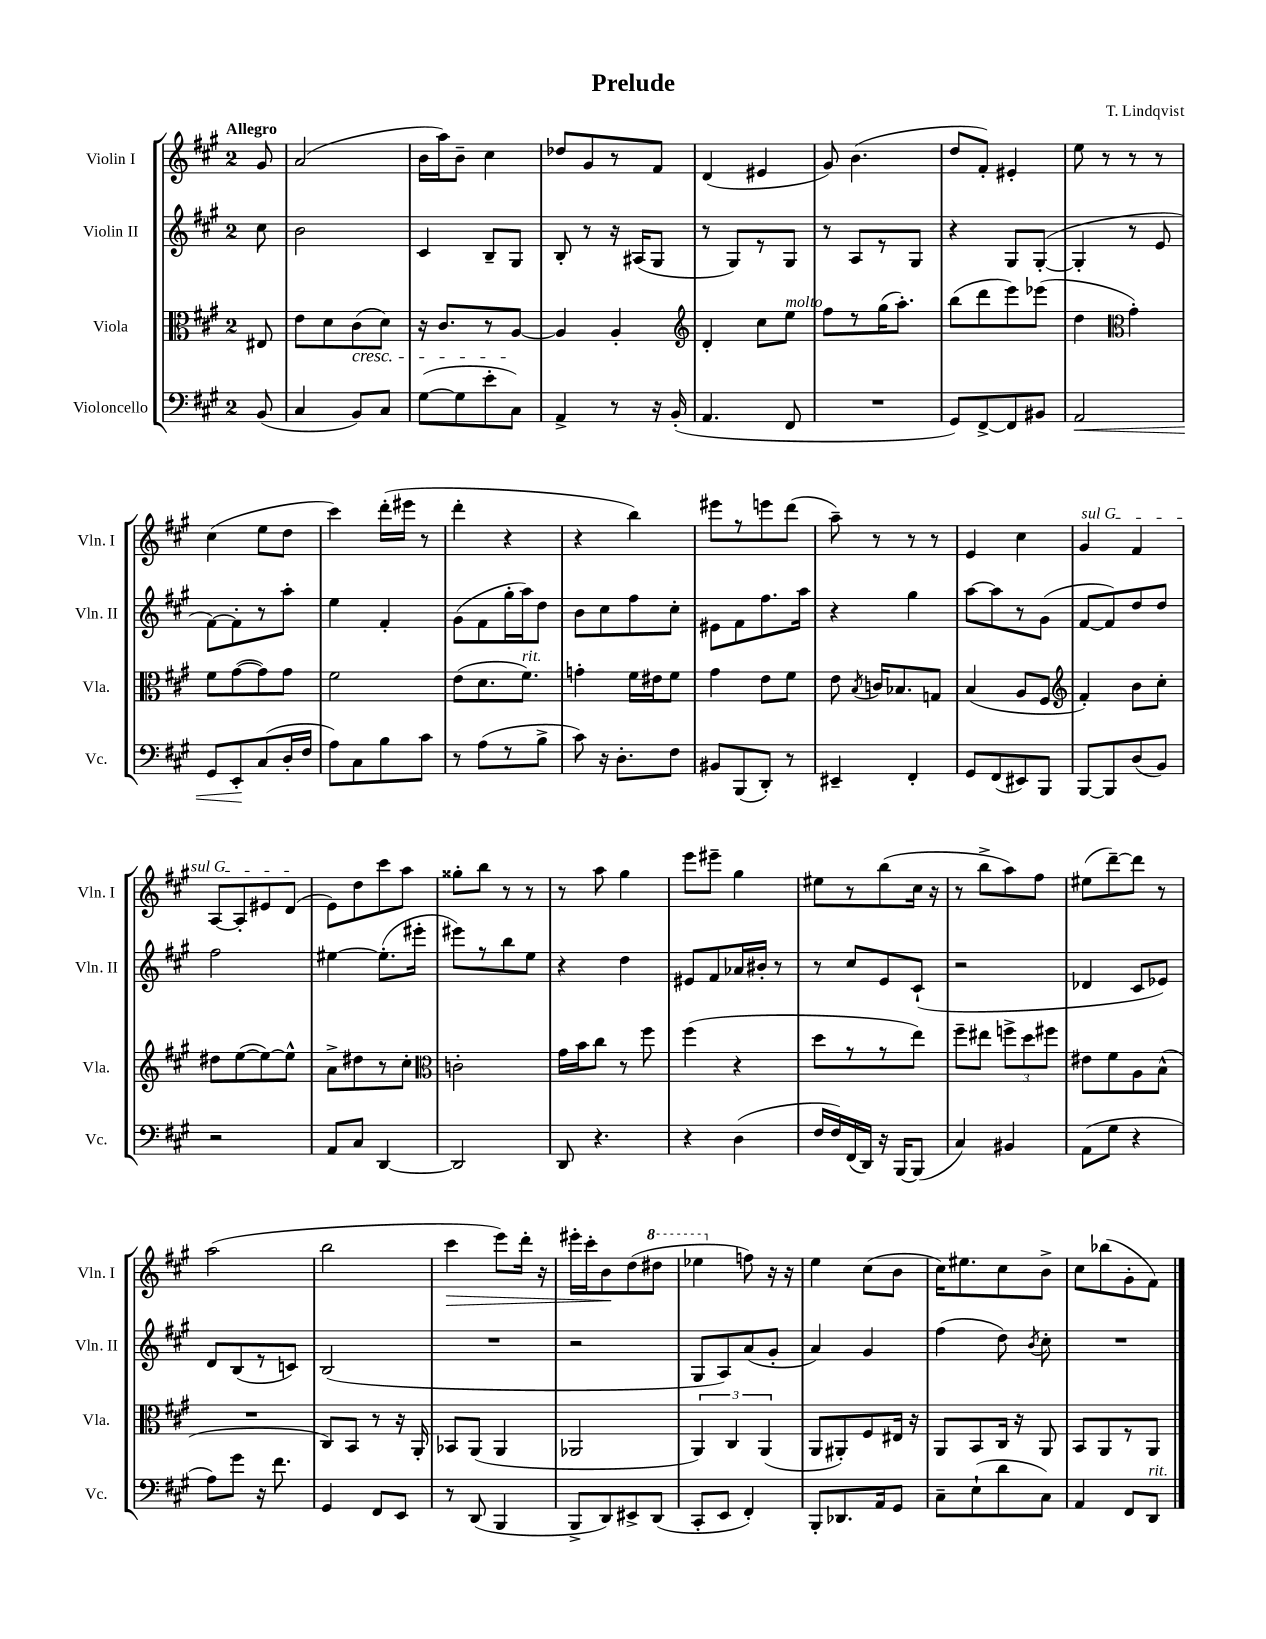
\header { title = "Prelude" composer = "T. Lindqvist" }
<<
\new StaffGroup <<
\new Staff = "s0" \with { instrumentName = "Violin I" shortInstrumentName = "Vln. I" } {
    \clef treble \key a \major \once \override Staff.TimeSignature.style = #'single-digit \time 2/4 \partial 8 \tempo "Allegro"
    \autoBeamOff gis'8 |
    a'2( |
    b'16[ a''16) b'8]-- cis''4 |
    des''8[ gis'8 r8 fis'8] |
    d'4( eis'4 |
    gis'8) b'4.( |
    d''8[ fis'8]-.) eis'4-. |
    e''8 r8 r8 r8 |
    cis''4( e''8[ d''8] |
    cis'''4) d'''16[-.( eis'''16] r8 |
    d'''4-. r4 |
    r4 b''4) |
    eis'''8[ r8 e'''8 d'''8]( |
    a''8--) r8 r8 r8 |
    e'4 cis''4 |
    \once \override TextSpanner.bound-details.left.text = \markup { \italic "sul G" } gis'4\startTextSpan fis'4 |
    a8[~ a8-. eis'8 d'8]\stopTextSpan( |
    e'8[) d''8 cis'''8 a''8] |
    gisis''8[-. b''8] r8 r8 |
    r8 a''8 gis''4 |
    e'''8[ eis'''8]-- gis''4 |
    eis''8[ r8 b''8( cis''16] r16 |
    r8 b''8[-> a''8) fis''8] |
    eis''8[( d'''8~--) d'''8] r8 |
    a''2( |
    b''2 |
    cis'''4\> e'''8[) d'''16]-. r16 |
    eis'''16[-. cis'''16-. b'8\! d''8( \ottava #1 dis'''8] |
    ees'''4 \ottava #0 f''8) r16 r16 |
    e''4 cis''8[( b'8] |
    cis''16[) eis''8. cis''8 b'8]-> |
    cis''8[ bes''8( gis'8-. fis'8]) \bar "|." |
}
\new Staff = "s1" \with { instrumentName = "Violin II" shortInstrumentName = "Vln. II" } {
    \clef treble \key a \major \once \override Staff.TimeSignature.style = #'single-digit \time 2/4 \partial 8
    \autoBeamOff cis''8 |
    b'2 |
    cis'4 b8[-- gis8] |
    b8-. r8 r16 ais16[( gis8] |
    r8 gis8[) r8 gis8] |
    r8 a8[ r8 gis8] |
    r4 gis8[ gis8]~-.( |
    gis4-. r8 e'8 |
    fis'8[~) fis'8-. r8 a''8]-. |
    e''4 fis'4-. |
    gis'8[( fis'8 gis''16-. a''16) d''8] |
    b'8[ cis''8 fis''8 cis''8]-. |
    eis'8[ fis'8 fis''8. a''16] |
    r4 gis''4 |
    a''8[~ a''8 r8 gis'8]( |
    fis'8[~ fis'8) d''8 d''8] |
    fis''2 |
    eis''4~ eis''8.[-.( eis'''16]-. |
    eis'''8[) r8 b''8 e''8] |
    r4 d''4 |
    eis'8[ fis'8 aes'16 bis'16]-. r8 |
    r8 cis''8[ e'8 cis'8]-!( |
    r2 |
    des'4 cis'8[ ees'8]) |
    d'8[ b8( r8 c'8]) |
    b2( |
    R2 |
    r2 |
    gis8[ a8) a'8( gis'8]-. |
    a'4) gis'4 |
    fis''4( d''8) \acciaccatura { b'8 } cis''8-. |
    R2 \bar "|." |
}
\new Staff = "s2" \with { instrumentName = "Viola" shortInstrumentName = "Vla." } {
    \clef alto \key a \major \once \override Staff.TimeSignature.style = #'single-digit \time 2/4 \partial 8
    \autoBeamOff eis8 |
    e'8[ d'8 cis'8\cresc( d'8]) |
    r16 cis'8.[ r8 a8]~\! |
    a4 a4-. |
    \clef treble d'4-. cis''8[ e''8]^\markup { \italic "molto" } |
    fis''8[ r8 gis''16( a''8.]-.) |
    b''8[( d'''8 e'''8) ees'''8]( |
    d''4 \clef alto gis'4-.) |
    fis'8[ gis'8~( gis'8) gis'8] |
    fis'2 |
    e'8[( d'8. fis'8.]^\markup { \italic "rit." }) |
    g'4-. fis'16[ eis'16 fis'8] |
    gis'4 e'8[ fis'8] |
    e'8 \acciaccatura { b8 } c'16[ bes8. g8] |
    b4( a8[ fis8] |
    \clef treble fis'4-.) b'8[ cis''8]-. |
    dis''8[ e''8~( e''8~) e''8]-^ |
    a'8[-> dis''8 r8 cis''8]-. |
    \clef alto c'2-. |
    gis'16[ b'16 cis''8] r8 fis''8 |
    fis''4( r4 |
    d''8[ r8 r8 e''8]) |
    fis''8[-- eis''8] \tuplet 3/2 { f''8[-> d''8 fis''8] } |
    eis'8[ fis'8 a8 b8]-^( |
    R2 |
    cis8[) b,8] r8 r16 a,16-. |
    bes,8[ a,8]( a,4 |
    aes,2 |
    \tuplet 3/2 { a,4) cis4 a,4( } |
    a,8[ ais,8-.) fis8 eis16] r16 |
    a,8[ b,8 cis16] r16 a,8 |
    b,8[ a,8 r8 a,8] \bar "|." |
}
\new Staff = "s3" \with { instrumentName = "Violoncello" shortInstrumentName = "Vc." } {
    \clef bass \key a \major \once \override Staff.TimeSignature.style = #'single-digit \time 2/4 \partial 8
    \autoBeamOff b,8( |
    cis4 b,8[) cis8] |
    gis8[~( gis8 e'8-. cis8]) |
    a,4-> r8 r16 b,16-.( |
    a,4. fis,8 |
    R2 |
    gis,8[) fis,8~-> fis,8 bis,8] |
    a,2\< |
    gis,8[ e,8-.\! cis8( d16-. fis16] |
    a8[) cis8 b8 cis'8] |
    r8 a8[( r8 b8]-> |
    cis'8) r16 d8.[-. fis8] |
    bis,8[ b,,8( d,8]-.) r8 |
    eis,4-- fis,4-. |
    gis,8[ fis,8( eis,8) b,,8] |
    b,,8[~ b,,8 d8( b,8]) |
    r2 |
    a,8[ cis8] d,4~ |
    d,2 |
    d,8 r4. |
    r4 d4( |
    fis16[ fis16) fis,16( d,16]) r16 b,,16[~ b,,8]( |
    cis4) bis,4 |
    a,8[( gis8] r4 |
    a8[) gis'8] r16 fis'8. |
    gis,4 fis,8[ e,8] |
    r8 d,8( b,,4 |
    b,,8[-> d,8) eis,8-> d,8]( |
    cis,8[-. e,8] fis,4-.) |
    b,,8[-. des,8. a,16 gis,8] |
    cis8[-- e8-!( d'8 cis8]) |
    a,4 fis,8[ d,8]^\markup { \italic "rit." } \bar "|." |
}
>>
>>
\layout { \context { \Score \remove "Bar_number_engraver" } }
